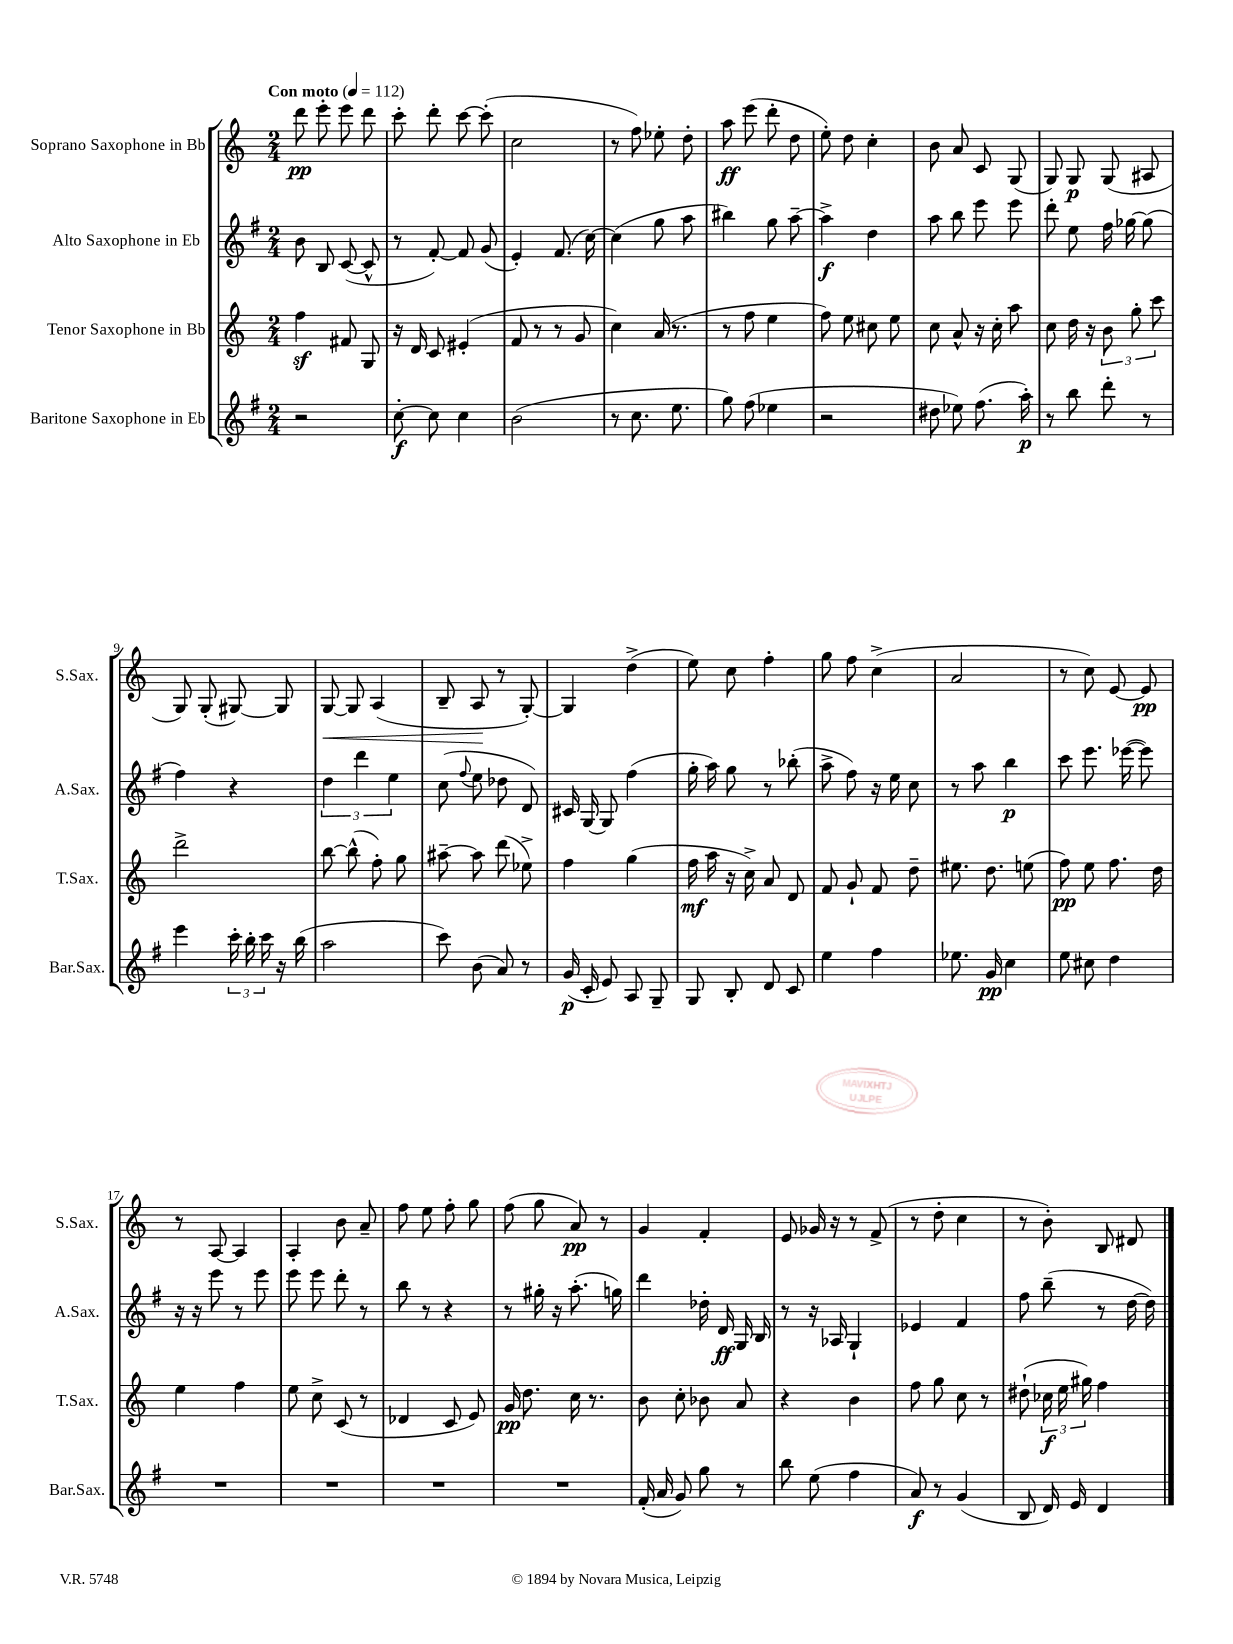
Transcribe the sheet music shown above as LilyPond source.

<<
\new StaffGroup <<
\new Staff = "s0" \with { instrumentName = "Soprano Saxophone in Bb" shortInstrumentName = "S.Sax." } {
    \clef treble \key c \major \numericTimeSignature \time 2/4 \tempo "Con moto" 4 = 112
    \autoBeamOff d'''8\pp e'''8-. e'''8 d'''8 |
    c'''8-. d'''8-. c'''8~ c'''8-.( |
    c''2 |
    r8 f''8) ees''8-. d''8-. |
    a''8\ff e'''8( d'''8-. d''8 |
    e''8-.) d''8 c''4-. |
    b'8 a'8 c'8 g8( |
    g8) g8\p g8( ais8 |
    g8) g8-.( gis8~) gis8 |
    g8~\< g8 a4( |
    b8-- a8\! r8 g8~-.) |
    g4 d''4->( |
    e''8) c''8 f''4-. |
    g''8 f''8 c''4->( |
    a'2 |
    r8 c''8) e'8~ e'8\pp |
    r8 a8~ a4 |
    a4-. b'8 a'8-- |
    f''8 e''8 f''8-. g''8 |
    f''8( g''8 a'8\pp) r8 |
    g'4 f'4-. |
    e'8 ges'16 r16 r8 f'8->( |
    r8 d''8-. c''4 |
    r8 b'8-.) b8 dis'8 \bar "|." |
}
\new Staff = "s1" \with { instrumentName = "Alto Saxophone in Eb" shortInstrumentName = "A.Sax." } {
    \clef treble \key g \major \numericTimeSignature \time 2/4
    \autoBeamOff b'8 b8 c'8~( c'8-^ |
    r8 fis'8~-.) fis'8 g'8( |
    e'4-.) fis'8.( c''16~) |
    c''4( g''8 a''8 |
    bis''4) g''8 a''8~-- |
    a''4->\f d''4 |
    a''8 b''8 e'''8 e'''8 |
    d'''8-. e''8 fis''16 ges''16~ ges''8( |
    fis''4) r4 |
    \tuplet 3/2 { d''4 d'''4 e''4 } |
    c''8( \appoggiatura { fis''8 } e''8 des''8 d'8) |
    cis'16 g16~ g8 fis''4( |
    g''16-. a''16) g''8 r8 bes''8-.( |
    a''8-> fis''8) r16 e''16 c''8 |
    r8 a''8 b''4\p |
    c'''8 e'''8. ees'''16~( ees'''8) |
    r16 r16 e'''8 r8 e'''8 |
    e'''8 e'''8 d'''8-. r8 |
    b''8 r8 r4 |
    r8 gis''16-. r16 a''8.-.( g''16) |
    d'''4 des''16-. d'16\ff g16 b16 |
    r8 r16 aes16 g4-! |
    ees'4 fis'4 |
    fis''8 b''8--( r8 d''16~ d''16) \bar "|." |
}
\new Staff = "s2" \with { instrumentName = "Tenor Saxophone in Bb" shortInstrumentName = "T.Sax." } {
    \clef treble \key c \major \numericTimeSignature \time 2/4
    \autoBeamOff f''4\sf fis'8 g8 |
    r16 d'16 c'8 eis'4-.( |
    f'8 r8 r8 g'8 |
    c''4) a'16( r8. |
    r8 f''8 e''4 |
    f''8) e''8 cis''8 e''8 |
    c''8 a'8-^ r16 c''16-. a''8 |
    c''8 d''16 r16 \tuplet 3/2 { b'8 g''8-. c'''8 } |
    d'''2-> |
    b''8~ b''8-^( f''8-.) g''8 |
    ais''8~-- ais''8 d'''8( ees''8->) |
    f''4 g''4( |
    f''16\mf a''16 r16 c''16->) a'8 d'8 |
    f'8 g'8-! f'8 d''8-- |
    eis''8. d''8. e''8( |
    f''8\pp) e''8 f''8. d''16 |
    e''4 f''4 |
    e''8 c''8-> c'8( r8 |
    des'4 c'8 e'8) |
    g'16\pp d''8. c''16 r8. |
    b'8 c''8-. bes'8 a'8 |
    r4 b'4 |
    f''8 g''8 c''8 r8 |
    dis''8-!( \tuplet 3/2 { ces''16\f e''16 gis''16) } f''4 \bar "|." |
}
\new Staff = "s3" \with { instrumentName = "Baritone Saxophone in Eb" shortInstrumentName = "Bar.Sax." } {
    \clef treble \key g \major \numericTimeSignature \time 2/4
    \autoBeamOff r2 |
    c''8~-.\f c''8 c''4 |
    b'2( |
    r8 c''8. e''8. |
    g''8) fis''8( ees''4 |
    r2 |
    dis''8 ees''8) fis''8.( a''16-.\p) |
    r8 b''8 d'''8-. r8 |
    e'''4 \tuplet 3/2 { c'''16-. b''16-. c'''16 } r16 b''16( |
    a''2 |
    c'''8) b'8( a'8) r8 |
    g'16\p( c'16-. e'8) a8 g8-- |
    g8 b8-. d'8 c'8 |
    e''4 fis''4 |
    ees''8. g'16\pp c''4 |
    e''8 cis''8 d''4 |
    R2 |
    R2 |
    R2 |
    R2 |
    fis'16-.( a'16 g'8) g''8 r8 |
    b''8 e''8( fis''4 |
    a'8\f) r8 g'4( |
    b8 d'16) e'16 d'4 \bar "|." |
}
>>
>>
